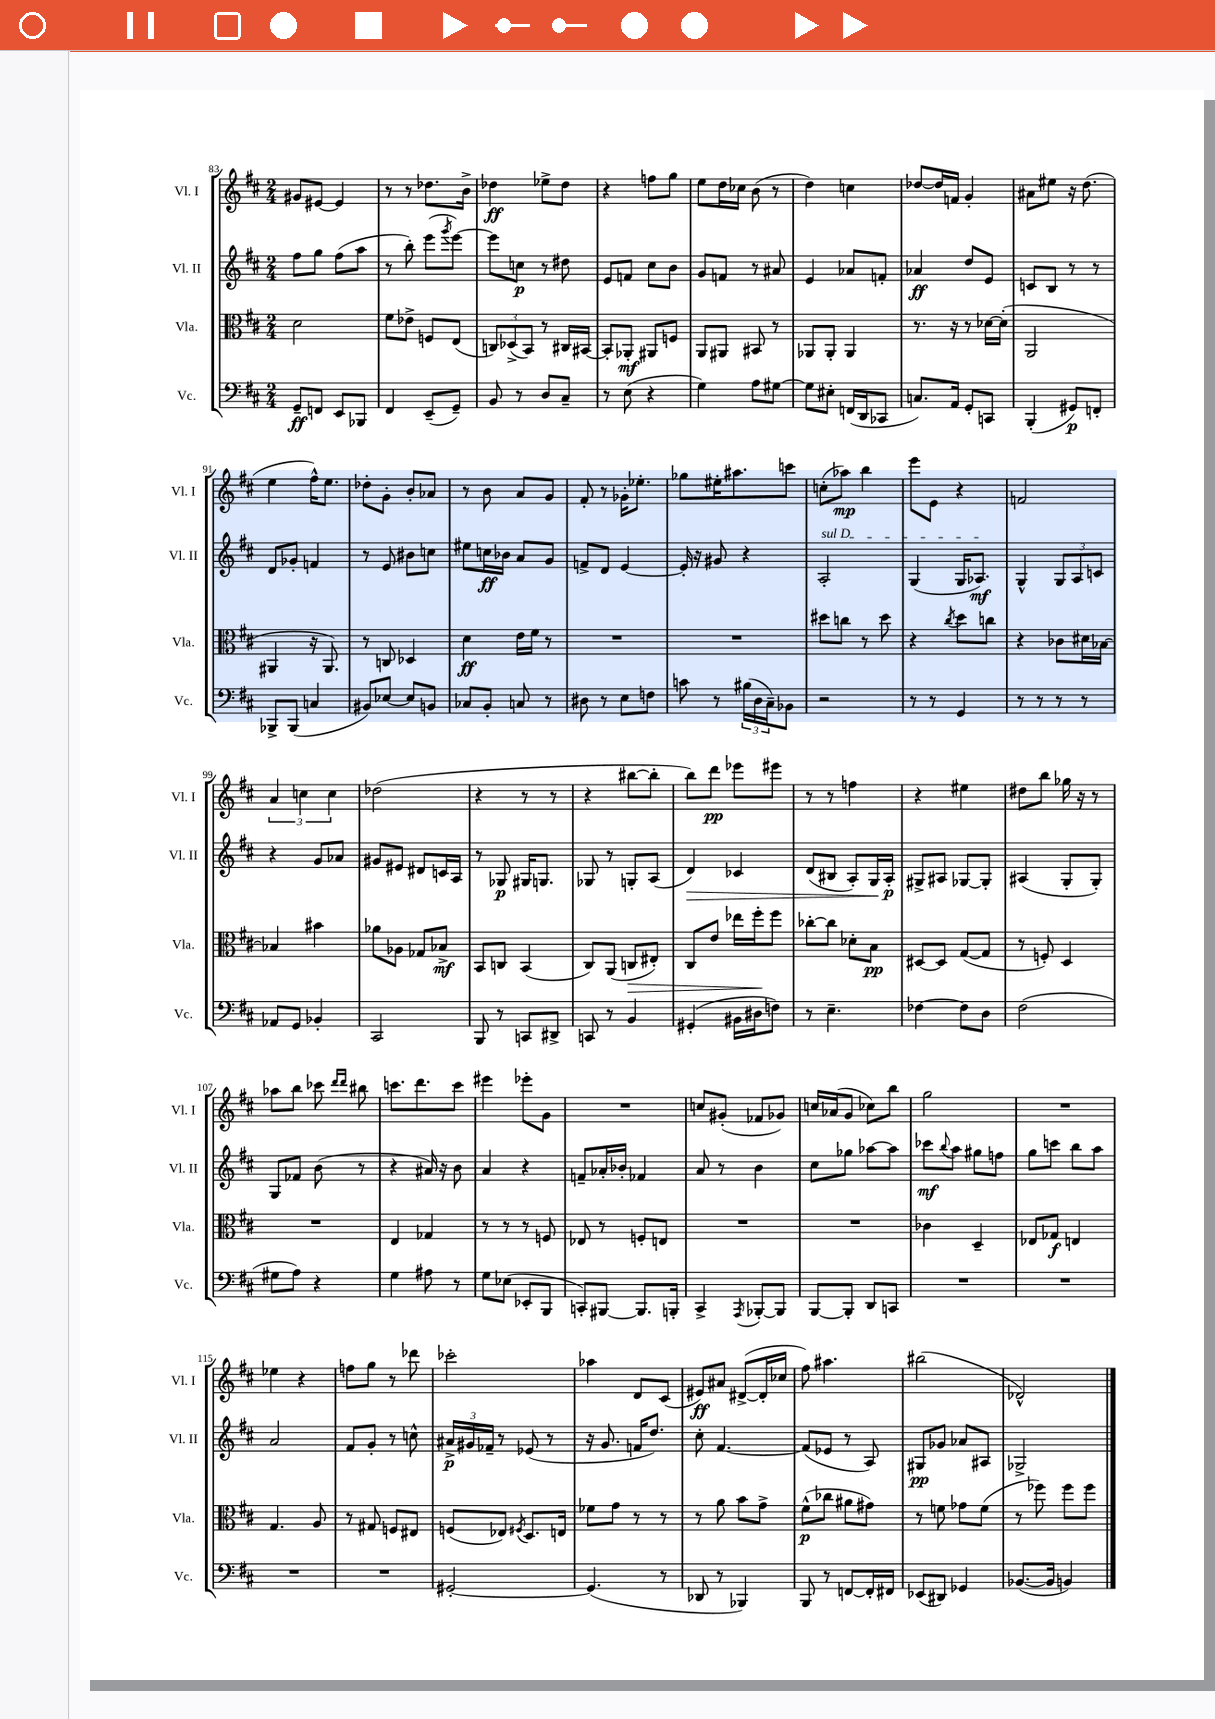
<<
\new StaffGroup <<
\new Staff = "s0" \with { instrumentName = "Vl. I" shortInstrumentName = "Vl. I" } {
    \clef treble \key d \major \numericTimeSignature \time 2/4
    gis'8 eis'8~ eis'4 |
    r8 r8 des''8. b'16-> |
    des''4\ff ees''8-> des''8 |
    r4 f''8 g''8 |
    e''8 d''16 ces''16 b'8( r8 |
    d''4) c''4 |
    des''8~ des''16 f'16 g'4-. |
    ais'8 eis''8 r16 d''8.( |
    e''4 fis''16-^) e''8. |
    des''8-. g'8-. b'8-. aes'8 |
    r8 b'8 a'8 g'8 |
    fis'8-. r8 ges'16-. ees''8.-. |
    ges''8 eis''16-. ais''8. c'''8 |
    c''8-.( aes''8\mp) b''4 |
    e'''8 e'8 r4 |
    f'2 |
    \tuplet 3/2 { a'4 c''4 c''4 } |
    des''2( |
    r4 r8 r8 |
    r4 bis''8~ bis''8-. |
    b''8) d'''8\pp ees'''8 eis'''8 |
    r8 r8 f''4 |
    r4 eis''4 |
    dis''8 b''8 ges''16 r16 r8 |
    aes''8 b''8 ces'''8 \grace { d'''16 d'''16 } bis''8 |
    c'''8. d'''8. c'''8 |
    eis'''4 ees'''8-. g'8 |
    R2 |
    c''8 gis'8-.( fes'8 ges'8) |
    c''16 aes'16( g'8 ces''8) b''8 |
    g''2 |
    R2 |
    ees''4 r4 |
    f''8 g''8 r8 des'''8 |
    ces'''2-. |
    aes''4 d'8 cis'8( |
    eis'8\ff) ais'8 dis'8~->( dis'16-. ces''16 |
    fis''8) ais''4. |
    bis''2( |
    des'2-^) \bar "|." |
}
\new Staff = "s1" \with { instrumentName = "Vl. II" shortInstrumentName = "Vl. II" } {
    \clef treble \key d \major \numericTimeSignature \time 2/4
    fis''8 g''8 fis''8( a''8 |
    r8 b''8-.) e'''8( \acciaccatura { g'''8 } e'''8~) |
    e'''8 c''8\p r8 dis''8 |
    e'8 f'8 cis''8 b'8 |
    g'8 f'8 r8 ais'8 |
    e'4 aes'8 f'8-. |
    aes'4\ff d''8 e'8 |
    c'8 b8 r8 r8 |
    d'8 ges'8-. f'4 |
    r8 e'8 bis'8 c''8 |
    eis''8 c''16\ff bes'16 a'8 g'8 |
    f'8-> d'8 e'4~ |
    e'16-. r16 gis'8 r4 |
    \once \override TextSpanner.bound-details.left.text = \markup { \italic "sul D" } a2-.\startTextSpan |
    g4( g16 aes8.\mf\stopTextSpan) |
    g4-^ \tuplet 3/2 { g8 a8 c'8 } |
    r4 g'8 aes'8 |
    gis'8 eis'8 dis'8 c'16 a16 |
    r8 ges8\p gis16 g8. |
    ges8 r8 g8-. a8( |
    d'4\>) ces'4 |
    d'8( bis8 a8-.) g16\! a16-.\p |
    gis8-> ais8 ges8~ ges8-. |
    ais4( g8-. g8-.) |
    g8 fes'8 b'8( r8 |
    r4 ais'16) r16 b'8 |
    a'4 r4 |
    f'8-- aes'16-. bes'16-. fes'4 |
    a'8 r8 b'4 |
    cis''8 ges''8 aes''8~ aes''8 |
    ces'''8\mf \appoggiatura { b''8 } a''8 gis''8 f''8 |
    g''8 c'''8 b''8 a''8 |
    a'2 |
    fis'8 g'8-. r8 c''8-^ |
    \tuplet 3/2 { ais'16->\p gis'16 fes'16-- } r8 ees'8( r8 |
    r16 g'8. f'16 d''8.) |
    cis''8-. fis'4.~ |
    fis'8( ees'8 r8 a8) |
    gis8\pp ges'8 aes'8 ais8 |
    ges2-> \bar "|." |
}
\new Staff = "s2" \with { instrumentName = "Vla." shortInstrumentName = "Vla." } {
    \clef alto \key d \major \numericTimeSignature \time 2/4
    d'2 |
    fis'8 ees'8-> f8 e8( |
    \tuplet 3/2 { c8) des8->( b,8) } r8 cis16 bis,16~ |
    bis,8-. aes,8-.\mf ais,8 f8 |
    a,8 ais,8 bis,8 r8 |
    aes,8 aes,8-. aes,4 |
    r8. r16 r8 des'16~ des'16-.( |
    a,2 |
    ais,4 r16 ais,8.) |
    r8 c8 des4 |
    d'4\ff e'16 fis'16 r8 |
    R2 |
    R2 |
    dis''8 c''8 r8 dis''8 |
    r4 \acciaccatura { cis''8 } d''8 c''8 |
    r4 ces'8 dis'16 bes16~ |
    bes4 bis'4 |
    aes'8 aes8 ges8 bes8->\mf |
    b,8 c8 b,4( |
    cis8) a,8( c8\> eis8-.) |
    cis8 e'8 ees''16 fis''16-.\! fis''8 |
    ces''8~-. ces''8 des'8-. b8\pp |
    dis8~ dis8 g8~( g8 |
    r8 f8-.) d4 |
    R2 |
    e4 ges4 |
    r8 r8 r8 f8 |
    ees8 r8 f8-. e8 |
    R2 |
    R2 |
    ces'4 d4-- |
    ees8 ges8\f e4 |
    g4. a8 |
    r8 gis8 f8 eis8 |
    f8( ees8) \acciaccatura { fis8 } d8. e16 |
    fes'8 g'8 r8 r8 |
    r8 a'8 b'8 g'8-> |
    fis'8-^\p( ces''8 ais'8 gis'8) |
    r8 f'8 ges'8 f'8( |
    r8 fes''8) fes''8 fes''8 \bar "|." |
}
\new Staff = "s3" \with { instrumentName = "Vc." shortInstrumentName = "Vc." } {
    \clef bass \key d \major \numericTimeSignature \time 2/4
    g,8--\ff f,8 e,8 bes,,8 |
    fis,4 e,8--( g,8--) |
    b,8 r8 d8 cis8-- |
    r8 e8( r4 |
    g4) a8 gis8~ |
    gis8 eis8-. f,16( d,16 ces,8 |
    c8.) a,16 g,8-. c,8 |
    b,,4-.( gis,8\p) f,8-. |
    bes,,8-> bes,,8( c4 |
    bis,8) ees8~ ees8 b,8 |
    ces8 b,8-. c8 r8 |
    dis8 r8 e8 f8 |
    c'8 r8 \tuplet 3/2 { bis16( d16 cis16--) } bes,8 |
    r2 |
    r8 r8 g,4 |
    r8 r8 r8 r8 |
    aes,8 g,8 bes,4-. |
    cis,2 |
    b,,8 r8 c,8 dis,8-> |
    c,8 r8 b,4 |
    gis,4-.( bis,16 dis16 f8) |
    r8 e4.-- |
    fes4~ fes8 d8 |
    fis2( |
    gis8 a8) r4 |
    g4 ais8 r8 |
    g8 ees8( ees,8-. b,,8 |
    c,8-.) bis,,8~ bis,,8. b,,16-. |
    cis,4-> \acciaccatura { a,,8 } bes,,8~-. bes,,8 |
    b,,8~ b,,8-. d,8 c,8 |
    R2 |
    R2 |
    R2 |
    R2 |
    gis,2~-. |
    gis,4.( r8 |
    des,8 r8 bes,,4) |
    b,,8 r8 f,8~ f,16-. fis,16 |
    ees,8( dis,8) ges,4 |
    bes,8.~( bes,16 b,4) \bar "|." |
}
>>
>>
\layout { \context { \Score currentBarNumber = #83 } }
